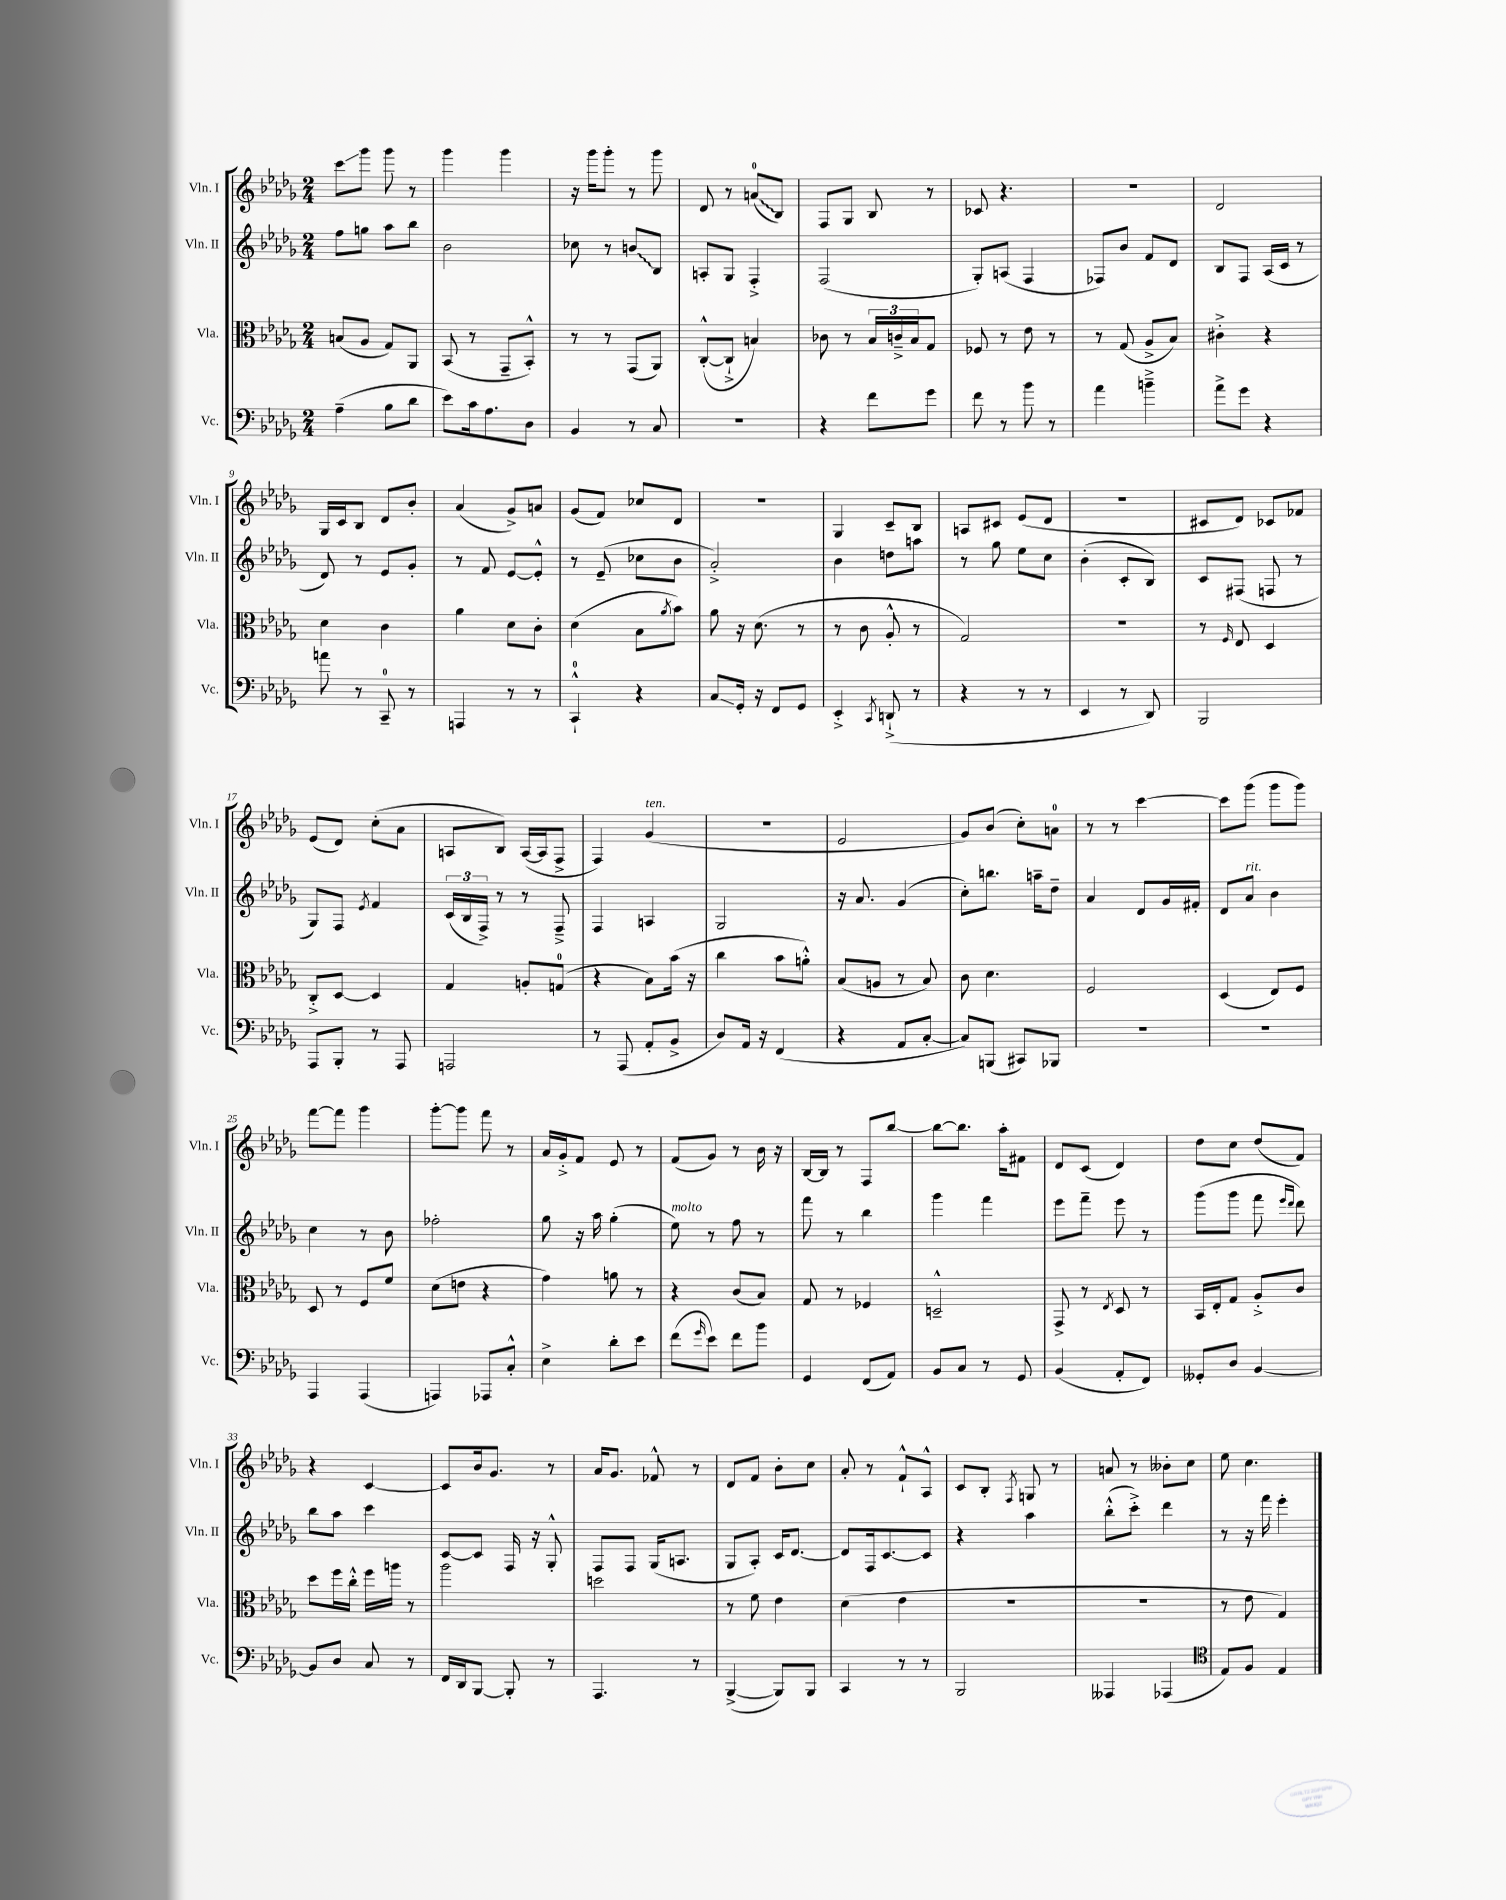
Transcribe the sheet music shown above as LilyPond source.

<<
\new StaffGroup <<
\new Staff = "s0" \with { instrumentName = "Vln. I" shortInstrumentName = "Vln. I" } {
    \clef treble \key des \major \numericTimeSignature \time 2/4
    c'''8\glissando ges'''8 ges'''8 r8 |
    ges'''4 ges'''4 |
    r16 ges'''16 ges'''8-. r8 ges'''8 |
    des'8 r8 \once \override Glissando.style = #'zigzag a'8-0\glissando( bes8) |
    f8 ges8 bes8 r8 |
    ces'8 r4. |
    R2 |
    des'2 |
    ges16 c'16 bes8 des'8 bes'8-. |
    aes'4( ges'8->) a'8 |
    ges'8( f'8) ces''8 des'8 |
    r2 |
    ges4 c'8-- bes8 |
    a8 cis'8 ees'8( des'8 |
    R2 |
    cis'8 des'8) ces'8 fes'8 |
    ees'8( des'8) c''8-.( aes'8 |
    a8 bes8) a16~( a16 f8-> |
    f4) ges'4^\markup { \italic "ten." }( |
    r2 |
    ees'2 |
    ges'8) bes'8( c''8-.) a'8-0 |
    r8 r8 c'''4~ |
    c'''8 ges'''8( ges'''8 ges'''8) |
    f'''8~ f'''8 ges'''4 |
    ges'''8~-. ges'''8 f'''8 r8 |
    aes'16 ges'16-.-> f'8 ees'8 r8 |
    f'8( ges'8) r8 bes'16 r16 |
    bes16~ bes16 r8 f8 bes''8~ |
    bes''8~ bes''8. aes''16-. fis'8 |
    des'8 c'8( des'4) |
    des''8 c''8 des''8( f'8) |
    r4 c'4~ |
    c'8 bes'16 ges'8. r8 |
    aes'16 ges'8. fes'8-^ r8 |
    des'8 f'8 bes'8-. c''8 |
    aes'8-. r8 f'8-!-^ aes8-^ |
    c'8 bes8-. \acciaccatura { f8 } g8 r8 |
    a'8 r8 beses'8-. c''8 |
    ees''8 c''4. \bar "|." |
}
\new Staff = "s1" \with { instrumentName = "Vln. II" shortInstrumentName = "Vln. II" } {
    \clef treble \key des \major \numericTimeSignature \time 2/4
    f''8 g''8 aes''8 bes''8 |
    bes'2 |
    ces''8 r8 \once \override Glissando.style = #'zigzag b'8\glissando bes8 |
    a8-. ges8 f4-.-> |
    f2( |
    ges8-.) a8( f4 |
    fes8) bes'8 f'8 des'8 |
    bes8 f8 aes16( c'16 r8 |
    des'8) r8 ees'8 ges'8-. |
    r8 f'8 ees'8~ ees'8-.-^ |
    r8 ees'8--( ces''8 bes'8 |
    aes'2-.->) |
    bes'4 d''8 a''8 |
    r8 ges''8 ees''8 c''8 |
    bes'4-.( c'8-. bes8) |
    c'8 fis8( f8 r8 |
    ges8) f8 \acciaccatura { ees'8 } f'4 |
    \tuplet 3/2 { c'16( bes16 f16->) } r8 r8 f8---> |
    f4 a4 |
    ges2 |
    r16 aes'8. ges'4( |
    c''8-.) b''8. a''16-- des''8-- |
    aes'4 des'8 ges'16 fis'16-. |
    des'8 aes'8^\markup { \italic "rit." } bes'4 |
    c''4 r8 bes'8 |
    fes''2-. |
    ges''8 r16 aes''16 ges''4-.( |
    ees''8^\markup { \italic "molto" }) r8 f''8 r8 |
    f'''8 r8 bes''4 |
    ges'''4 f'''4 |
    ees'''8 f'''8-- ees'''8 r8 |
    ges'''8( ges'''8 f'''8 \grace { ees'''16 des'''16 } des'''8) |
    bes''8 aes''8 c'''4 |
    c'8~ c'8 f16 r16 ges8-.-^ |
    f8 f8 ges16( a8. |
    ges8 aes8-.) c'16 des'8.~ |
    des'8 f16 c'8.~ c'8 |
    r4 aes''4 |
    bes''8-.-^( c'''8-.->) des'''4 |
    r8 r16 f'''16 ees'''4-. \bar "|." |
}
\new Staff = "s2" \with { instrumentName = "Vla." shortInstrumentName = "Vla." } {
    \clef alto \key des \major \numericTimeSignature \time 2/4
    b8( aes8 ges8) aes,8 |
    bes,8( r8 ges,8-- bes,8-.-^) |
    r8 r8 ges,8( aes,8) |
    c8~-.-^( c8-!-> b4) |
    ces'8 r8 \tuplet 3/2 { bes16 c'16---> bes16 } ges8 |
    fes8 r8 ees'8 r8 |
    r8 ges8( aes8-> bes8) |
    cis'4-.-> r4 |
    des'4 c'4 |
    aes'4 des'8 c'8-. |
    des'4( bes8 \acciaccatura { aes'8 } bes'8) |
    aes'8 r16 des'8.( r8 |
    r8 c'8 aes8-.-^ r8 |
    ges2) |
    R2 |
    r8 \grace { f16 } ees8 des4 |
    c8-.-> des8~ des4 |
    ges4 a8-. g8-0( |
    r4 bes8) bes'16( r16 |
    c''4 bes'8 a'8-.-^) |
    bes8( a8 r8 bes8) |
    c'8 des'4. |
    f2 |
    des4( ees8) f8 |
    des8 r8 f8 f'8 |
    des'8( e'8 r4 |
    ges'4) a'8 r8 |
    r4 c'8( bes8) |
    ges8 r8 fes4 |
    d2---^ |
    ges,8-> r8 \acciaccatura { ees8 } des8 r8 |
    bes,16 ees16-. ges8 aes8-.-> c'8 |
    des''8 f''16 c''16-.-^ f''16 a''16 r8 |
    aes''2 |
    d''2 |
    r8 f'8 ees'4 |
    des'4( ees'4 |
    r2 |
    R2 |
    r8 ees'8 ges4) \bar "|." |
}
\new Staff = "s3" \with { instrumentName = "Vc." shortInstrumentName = "Vc." } {
    \clef bass \key des \major \numericTimeSignature \time 2/4
    aes4--( bes8 des'8 |
    ees'8) c'16 aes8. des8 |
    bes,4 r8 c8 |
    R2 |
    r4 f'8 ges'8 |
    f'8 r8 bes'8 r8 |
    aes'4 b'4---> |
    aes'8-> ges'8 r4 |
    a'8 r8 c,8-0-- r8 |
    a,,4 r8 r8 |
    c,4-0-!-^ r4 |
    c8\glissando ges,16-. r16 f,8 ges,8 |
    ees,4-.-> \acciaccatura { c,8 } d,8-!->( r8 |
    r4 r8 r8 |
    ees,4 r8 des,8) |
    bes,,2 |
    aes,,8 bes,,8-. r8 aes,,8 |
    a,,2 |
    r8 aes,,8( aes,8-. bes,8-> |
    des8) aes,16 r16 f,4( |
    r4 aes,8 c8~-. |
    c8) b,,8( cis,8) bes,,8 |
    R2 |
    R2 |
    aes,,4 aes,,4( |
    a,,4) aes,,8 c8-.-^ |
    ees4-> des'8-. ees'8 |
    f'8( \grace { ges'16 } ees'8) f'8 bes'8 |
    ges,4 f,8( aes,8) |
    bes,8 c8 r8 ges,8 |
    bes,4( aes,8-. f,8) |
    geses,8-. des8 bes,4~ |
    bes,8 des8 c8 r8 |
    f,16 des,16 bes,,8~ bes,,8-. r8 |
    aes,,4. r8 |
    bes,,4~->( bes,,8) bes,,8 |
    c,4 r8 r8 |
    bes,,2 |
    aeses,,4 aes,,4( |
    \clef tenor ees8) f8 ees4 \bar "|." |
}
>>
>>
